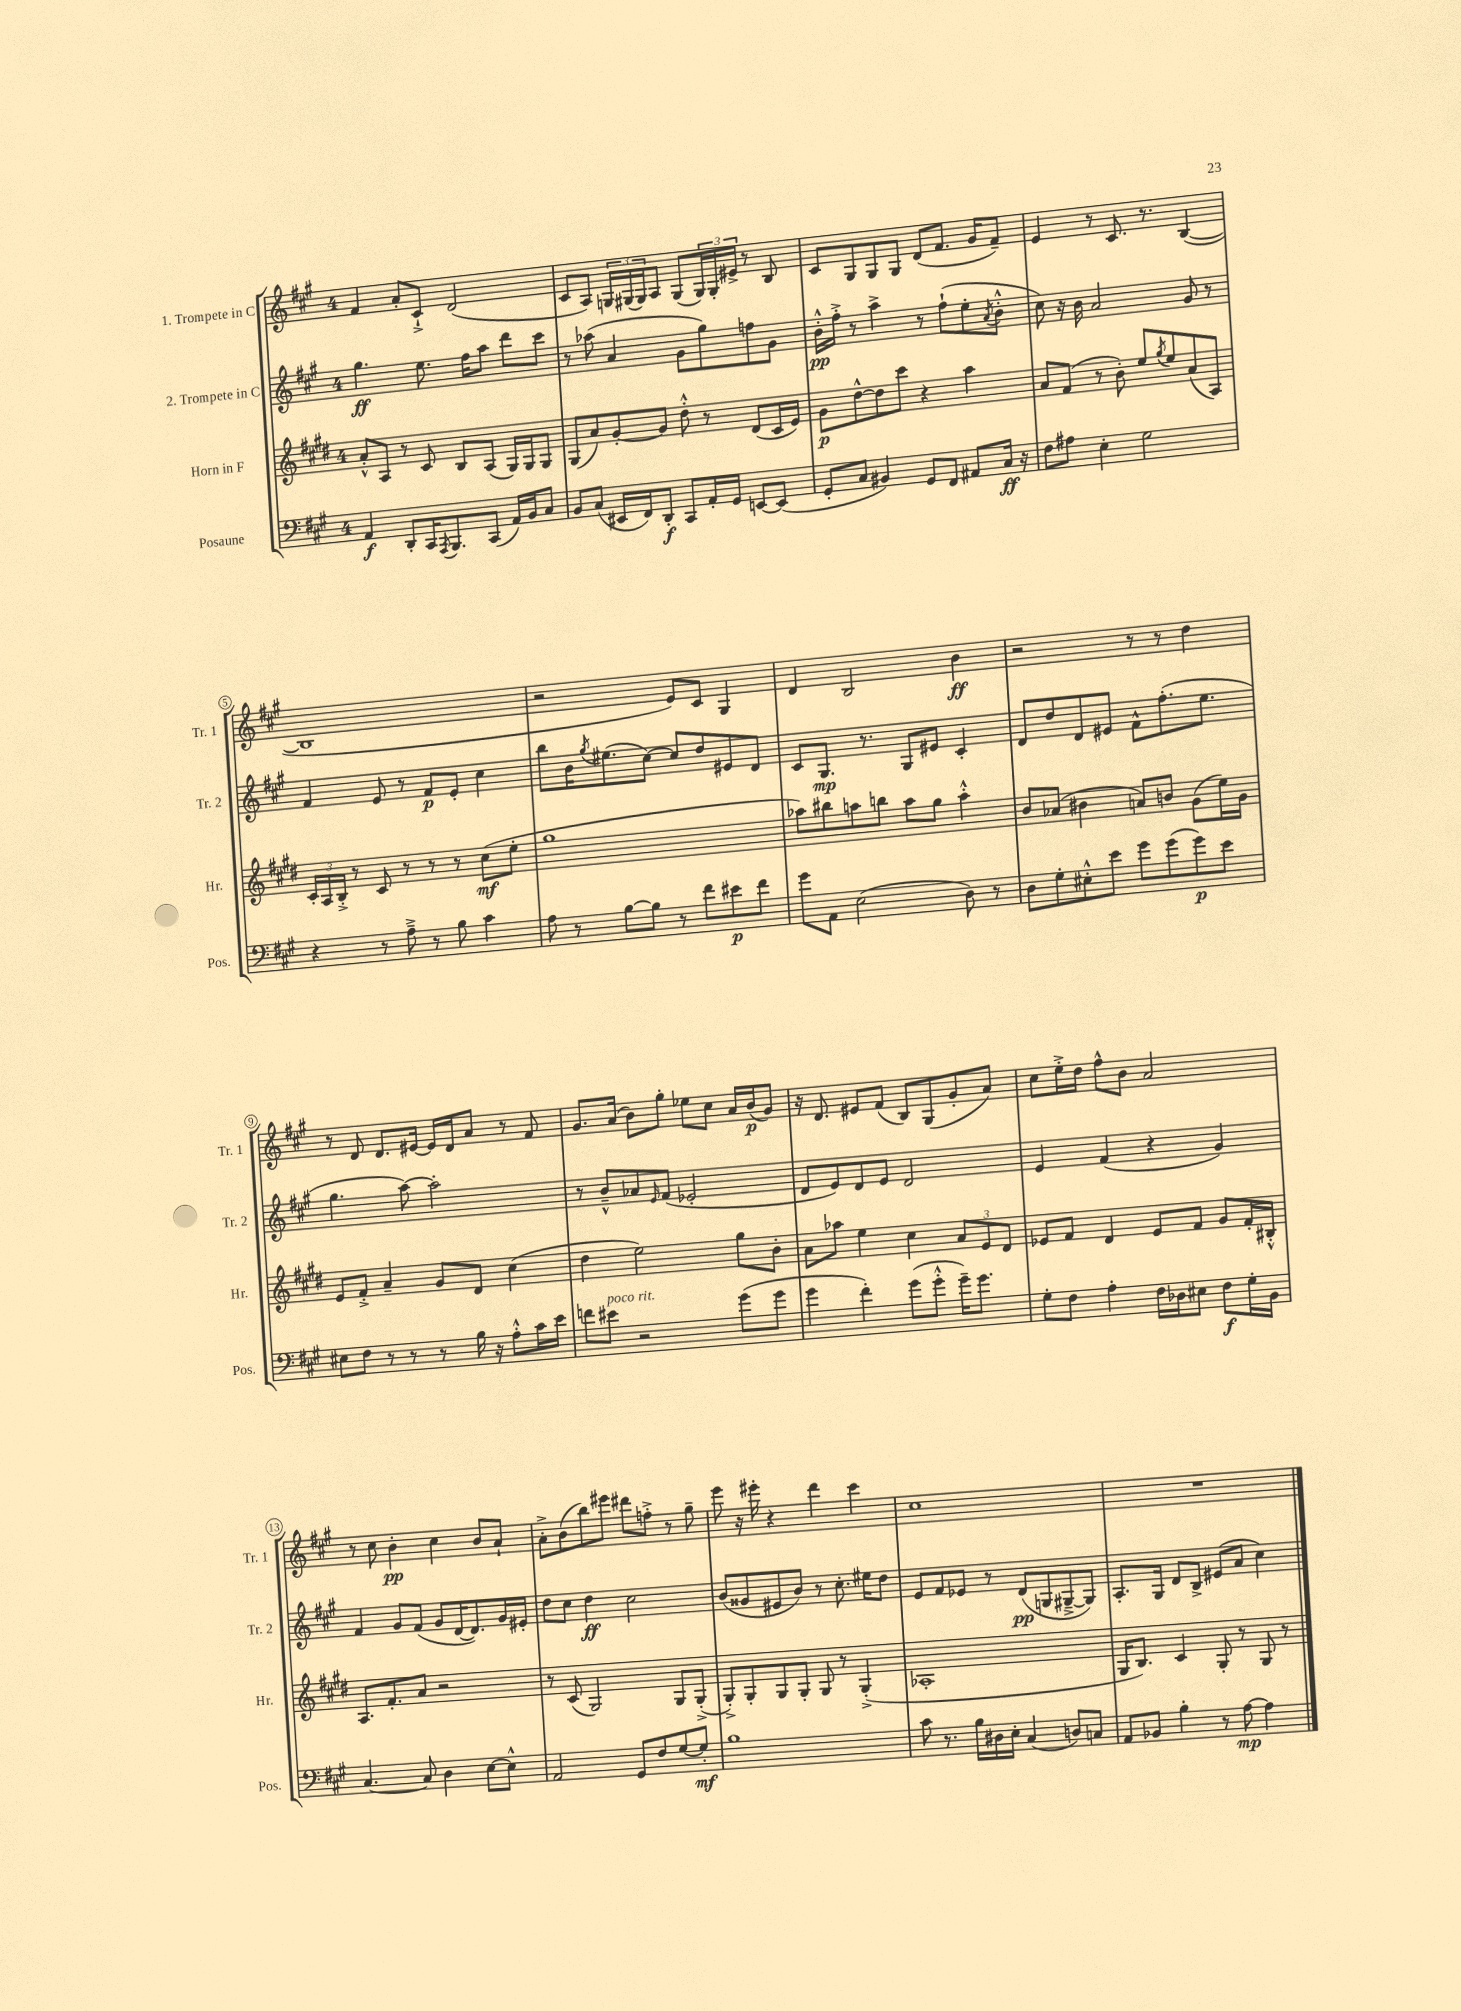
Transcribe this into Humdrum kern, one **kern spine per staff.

**kern	**kern	**kern	**kern
*staff4	*staff3	*staff2	*staff1
*clefF4	*clefG2	*clefG2	*clefG2
*k[f#c#g#]	*k[f#c#g#d#]	*k[f#c#g#]	*k[f#c#g#]
*M4/4	*M4/4	*M4/4	*M4/4
4AA	8a'^^	4.gg#	4f#
.	8A	.	.
8DD'	8r	.	8a'
16CC#	8c#	8.ee	8c#`^
8qAAA	.	.	.
8.BBB	.	.	.
.	8B	.	(2d
.	.	16ff#	.
(8CC#	(8A	8aa	.
16AA)	16G#)	8ddd	.
16BB	16G#	.	.
8C#	8G#	8ccc#	.
=	=	=	=
8BB	(8G#	8r	8c#
(8C#	8a)	(8aa-	8A)
16EE#	[8g#'	4a	24G
.	.	.	(24G#
16FF#)	.	.	.
.	.	.	24G#)
8DD'	8g#]	.	8A
8CC#	8dd#'^^	8g#	(8G#
16AA'	8r	8gg#)	24G#)
.	.	.	24G#'
16GG#	.	.	.
.	.	.	24e#^
[8EE	(8d#	8ff	8r
(8EE]	16c#	8g#	8B
.	16e)	.	.
=	=	=	=
8GG#'	8g#	16b'^^	8c#
.	.	16ff#'^	.
8C#	[8dd#^^	8r	8G#
4BB#)	8dd#]	4aa^	8G#
.	8ccc#	.	8G#
8GG#	4r	8r	(8d
8FF#	.	(8ff#`	8.f#
8AA#	4aa	8ee'	.
.	.	.	16g#
.	.	8qa	.
16C#	.	8b'^^	8f#~)
16r	.	.	.
=	=	=	=
8F#	8a	8cc#)	4e
8A#	(8f#	16r	.
.	.	16b	.
4E'	8r	2a	8r
.	8b')	.	8.c#
2G#	8ee	.	.
.	.	.	8.r
.	8qgg#	.	.
.	8ee	.	.
.	(8a	8g#	([4B
.	8A)	8r	.
=	=	=	=
4r	24c#'	4f#	1B]
.	24A	.	.
.	24B'^	.	.
.	8r	.	.
8r	8c#	8e	.
8A~^	8r	8r	.
8r	8r	8f#	.
8B	8r	8e'	.
4c#	(8cc#	4cc#	.
.	8ee'	.	.
=	=	=	=
8A	1gg#	8bb	2r
8r	.	16b	.
.	.	8qgg#	.
.	.	(8.ee#	.
[8B	.	.	.
8B]	.	[8cc#)	.
8r	.	8cc#]	8e)
8f#	.	8dd	8c#
8e#	.	8e#	4G#
8f#	.	8d	.
=	=	=	=
8g#	8aa-)	8c#	4d
8AA	8bb#	8.G#	.
(2E	8aa	.	2B
.	.	8.r	.
.	8bb	.	.
.	8aa	8G#	.
.	8gg#	8e#	.
8D)	4aa'^^	4c#'	4b
8r	.	.	.
=	=	=	=
8D	8b	8d	2r
8G#'	(8a-	8dd	.
8E#'^^	4b#	8d	.
8e	.	8e#	.
8g#	8a)	8f#^^	8r
(8g#	8b	(8.ff#'	8r
8g#)	(8g#	.	4dd
.	.	8.ee	.
8e	16ee)	.	.
.	16g#	.	.
=	=	=	=
8E#	8e	4.gg#	8r
8F#	8f#'^	.	8d
8r	4a~	.	8.d
8r	.	[8aa)	.
.	.	.	[16e#
8r	8g#	2aa']	16e#]
.	.	.	16d
16B	8d#	.	8a
16r	.	.	.
8A'^^	(4cc#	.	8r
16c#	.	.	8f#
16e	.	.	.
=	=	=	=
8f	4dd#	8r	8.g#
8e#	.	8b~^^	.
.	.	.	(16a
2r	2ee)	8a-	8b)
.	.	16qqe	.
.	.	(8f#	8gg#'
.	.	2e-'	8ee-
.	.	.	8cc#
(8g#	8gg#	.	16a
.	.	.	(16b
8g#	8b'	.	8g#)
=	=	=	=
4g#	8a	8d	16r
.	.	.	8.d
.	8aa-	8e)	.
4f#')	4ee	8d	8e#
.	.	8e	(8f#
(8g#	4cc#	2d	8B)
8g#'^^	.	.	(8G#
16g#~)	12a	.	8g#'
8.g#	.	.	.
.	12e	.	.
.	.	.	8a)
.	12d#	.	.
=	=	=	=
8G#'	8e-	4e	8cc#
8F#	8f#	.	16ee'^
.	.	.	16dd
4A'	4d#	(4f#	8ff#^^
.	.	.	8b
16F#	8e-	4r	2a
16D-	.	.	.
8E#	8f#	.	.
8F#	8g#	4g#)	.
16G#'	16f#'	.	.
16BB	16B#'^^	.	.
=	=	=	=
[4.C#	8.A	4f#	8r
.	.	.	8cc#
.	8.f#'	.	.
.	.	8g#	4b'
8C#]	8a	(8f#	.
4D	2r	8g#	4cc#
.	.	[16d	.
.	.	8.d])	.
[8E	.	.	8b
8E^^]	.	16g#	8a`
.	.	16e#'	.
=	=	=	=
2AA	8r	8dd	8a'^
.	(8c#	8cc#	(8b
.	2G#)	4dd	8bb)
.	.	.	8eee#
8GG#	.	2cc#	8ddd#
8F#	.	.	8ff'^
[8G#	8G#	.	8r
8G#']	(8G#'^	.	8gg#~
=	=	=	=
1B	8G#'^)	(8b	8eee
.	8G#'	8g##	16r
.	.	.	16eee#'
.	8G#	8e#	4r
.	8G#'	8b)	.
.	8G#	8r	4ddd
.	8r	8.cc#'	.
.	(4G#'^	.	4ccc#
.	.	16ee#	.
.	.	8dd	.
=	=	=	=
8c#	1A-'	8e	1cc#
8.r	.	8f#	.
.	.	8e-	.
16B	.	.	.
16D#	.	8r	.
16E'	.	.	.
(4C#	.	(8d	.
.	.	8G	.
8D)	.	[8G#~^	.
8C	.	8G#])	.
=	=	=	=
8AA	16G#	8.A'	1r
.	8.B)	.	.
8BB-	.	.	.
.	.	16G#	.
4B'	4c#	8d	.
.	.	8B^	.
8r	8G#'	(8e#	.
[8A	8r	8a	.
4A]	8G#	4cc#)	.
.	8r	.	.
==	==	==	==
*-	*-	*-	*-
